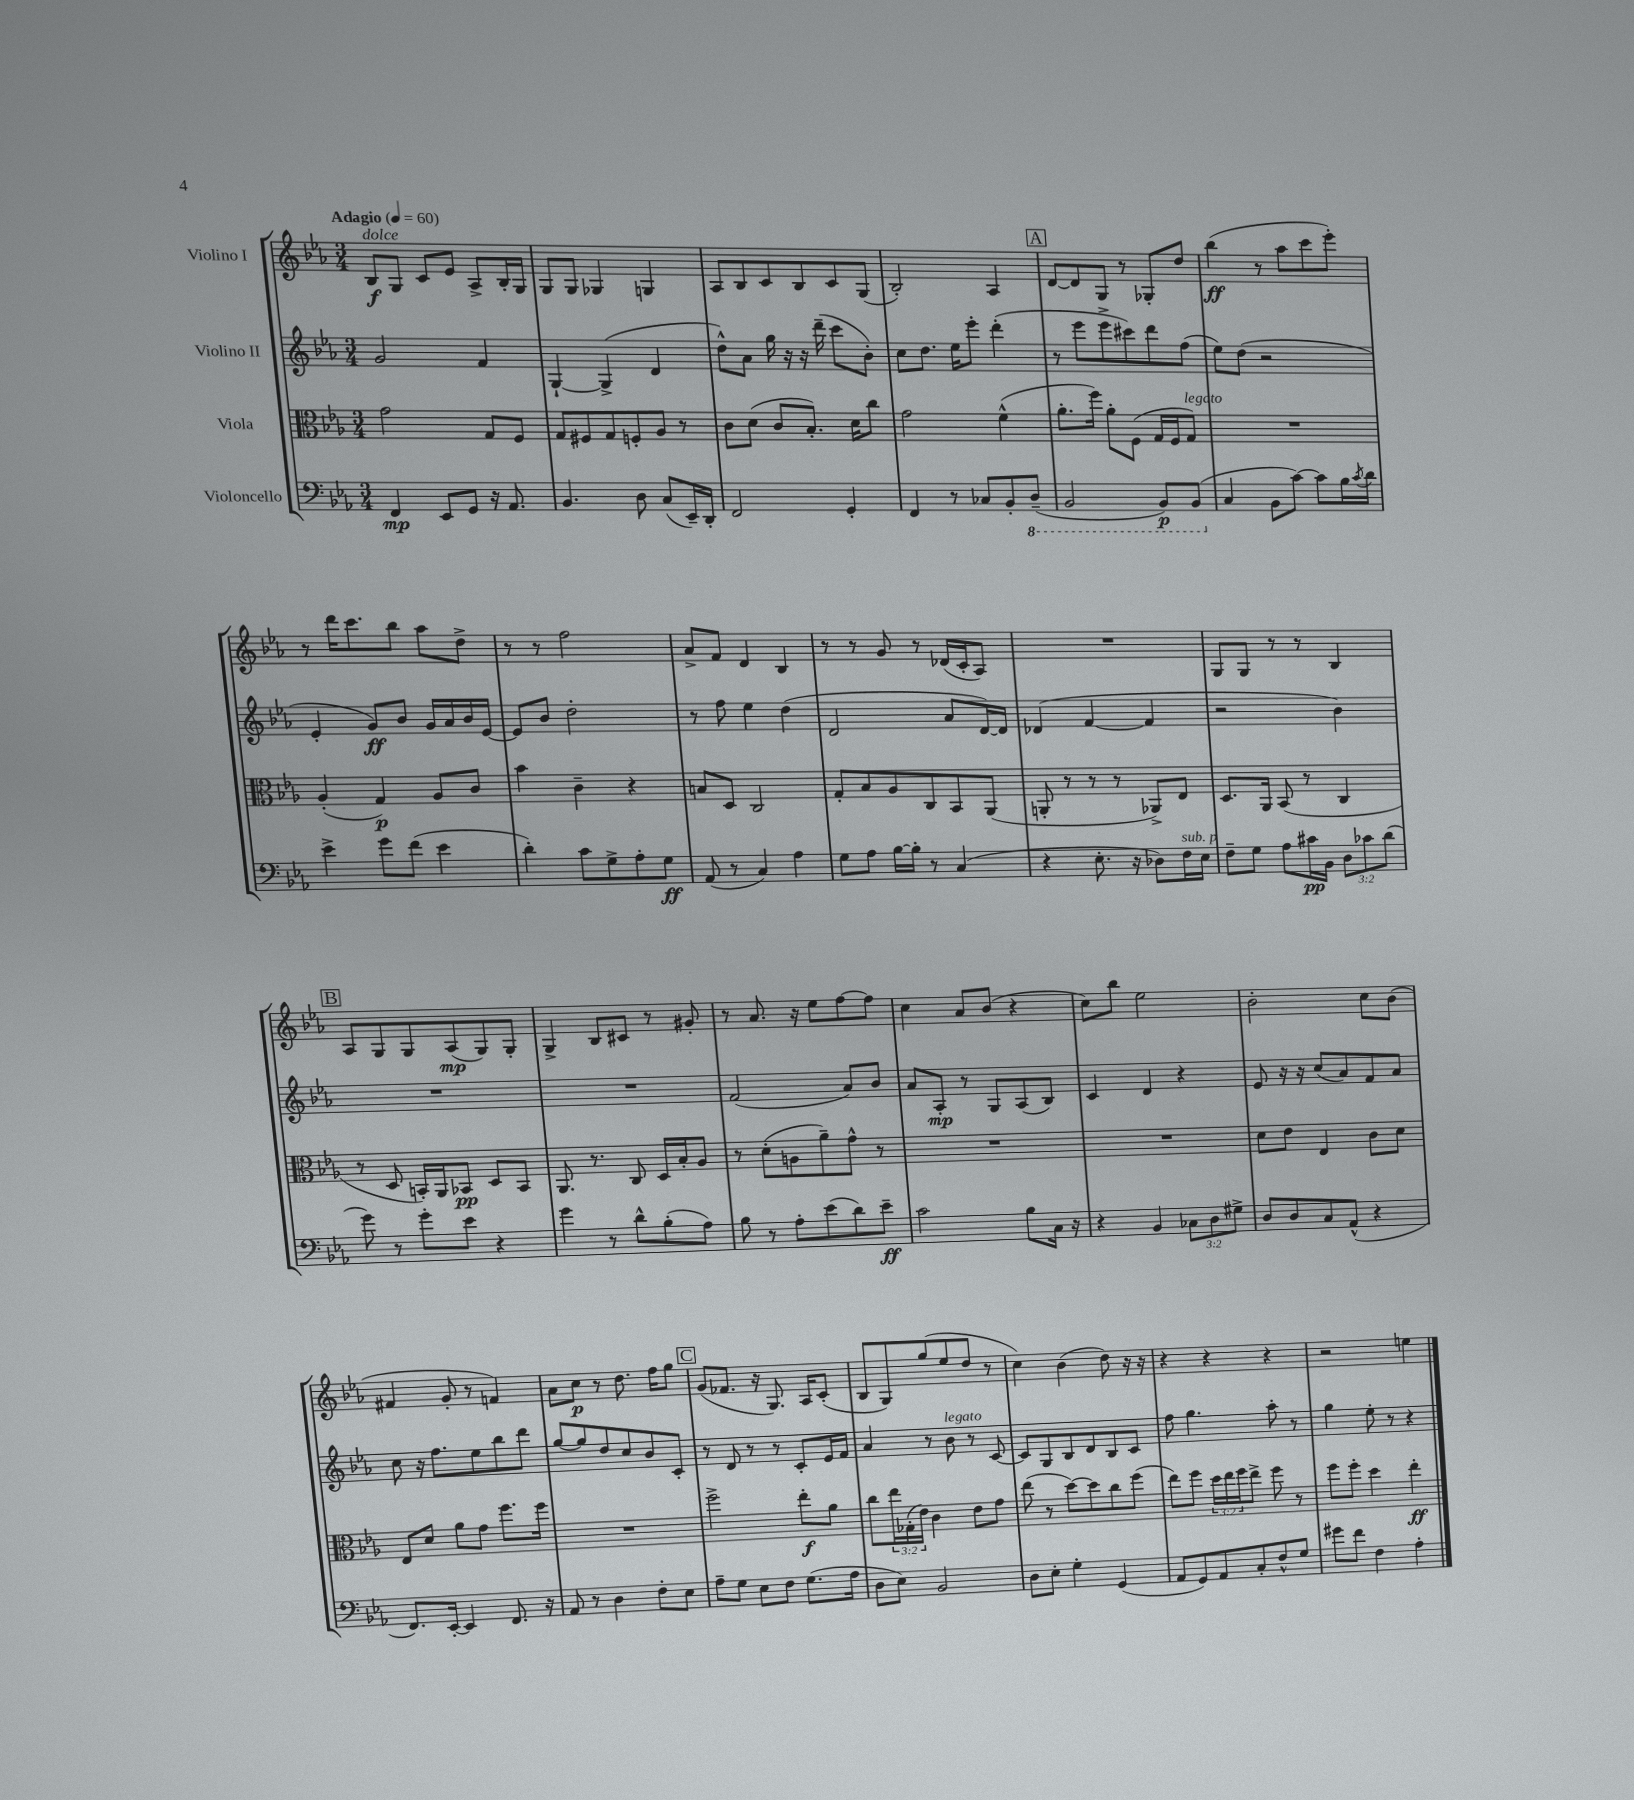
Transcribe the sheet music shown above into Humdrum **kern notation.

**kern	**dynam	**kern	**dynam	**kern	**dynam	**kern	**dynam
*part4	*part4	*part3	*part3	*part2	*part2	*part1	*part1
*staff4	*staff4	*staff3	*staff3	*staff2	*staff2	*staff1	*staff1
*I"Violoncello	*	*I"Viola	*	*I"Violino II	*	*I"Violino I	*
*clefF4	*	*clefC3	*	*clefG2	*	*clefG2	*
*k[b-e-a-]	*	*k[b-e-a-]	*	*k[b-e-a-]	*	*k[b-e-a-]	*
*M3/4	*	*M3/4	*	*M3/4	*	*M3/4	*
*MM60	*	*MM60	*	*MM60	*	*MM60	*
=1	=1	=1	=1	=1	=1	=1	=1
!	!	!	!	!	!	!LO:TX:a:B:t=Adagio	!
!	!	!	!	!	!	!LO:TX:a:i:t=dolce	!
4FF/	mp	2g\	.	2g/	.	8B-/L	f
.	.	.	.	.	.	8G/J	.
8EE-/L	.	.	.	.	.	8c/L	.
8GG/J	.	.	.	.	.	8e-/J	.
16r	.	8G/L	.	4f/	.	8A-^/L	.
8.AA-/	.	.	.	.	.	.	.
.	.	8F/J	.	.	.	16B-'/L	.
.	.	.	.	.	.	16G/JJ	.
=2	=2	=2	=2	=2	=2	=2	=2
4.BB-/	.	8G/L	.	[4G`/	.	8G/L	.
.	.	8F#X/	.	.	.	8G/J	.
.	.	8G/	.	(4G^/]	.	4G-X/	.
8D\	.	8Fn'/	.	.	.	.	.
(8C/L	.	8A-/J	.	4d/	.	4Gn/	.
16EE-~/L)	.	8r	.	.	.	.	.
16DD'/JJ	.	.	.	.	.	.	.
=3	=3	=3	=3	=3	=3	=3	=3
2FF/	.	8c\L	.	8dd^^\L)	.	8A-/L	.
.	.	(8d\J	.	8a-\J	.	8B-/	.
.	.	8c/L	.	16gg\	.	8c/	.
.	.	.	.	16r	.	.	.
.	.	8.B-'/J)	.	16r	.	8B-/	.
.	.	.	.	(16ddd~\	.	.	.
4GG'/	.	.	.	8ccc\L	.	8c/	.
.	.	16d\KL	.	.	.	.	.
.	.	8cc\J	.	8b-'\J)	.	(8G/J	.
=4	=4	=4	=4	=4	=4	=4	=4
4FF/	.	2g\	.	8cc\L	.	2B-'/)	.
.	.	.	.	8.dd\J	.	.	.
8r	.	.	.	.	.	.	.
.	.	.	.	16ee-\KL	.	.	.
8C-X/L	.	.	.	8eee-'\J	.	.	.
8BB-'/	.	(4f^^\	.	(4ddd'\	.	4A-/	.
*8ba	*	*	*	*	*	*	*
(8DD~/J	.	.	.	.	.	.	.
!!LO:REH:place=s1:t=A
=5	=5	=5	=5	=5	=5	=5	=5
2BBB-/	.	8.a-'\L	.	8r	.	[8d/L	.
.	.	.	.	8eee-\L	.	8d/]	.
.	.	16ff\Jk)	.	.	.	.	.
.	.	8a-'\L	.	8eee-^\	.	8G/J	.
.	.	(8F\J	.	8ccc#X\)	.	8r	.
8BBB-/L)	p	16G/LL	.	8ddd\	.	8G-X'/L	.
.	.	16F/J	.	.	.	.	.
!	!	!LO:TX:a:i:t=legato	!	!	!	!	!
(8BBB-/J	.	8G/J)	.	(8ff\J	.	8dd/J	.
=6	=6	=6	=6	=6	=6	=6	=6
*X8ba	*	*	*	*	*	*	*
4C/	.	2.r	.	8ee-\L)	.	(4bb-\	ff
.	.	.	.	(8dd\J	.	.	.
8BB-\L	.	.	.	2r	.	8r	.
[8c\J)	.	.	.	.	.	8aa-\L	.
8c\L]	.	.	.	.	.	8ccc\	.
16B-\L	.	.	.	.	.	8eee-'\J)	.
8qc/	.	.	.	.	.	.	.
16d\JJ	.	.	.	.	.	.	.
!!LO:LB:g=z
=7	=7	=7	=7	=7	=7	=7	=7
4e-^\	.	(4A-'/	.	4e-'/	.	8r	.
.	.	.	.	.	.	16ddd\KL	.
.	.	.	.	.	.	8.ccc\	.
8g\L	.	4G/)	p	8g/L)	ff	.	.
(8f\J	.	.	.	8b-/J	.	8bb-\J	.
4e-\	.	8A-/L	.	16g/LL	.	8aa-\L	.
.	.	.	.	16a-/	.	.	.
.	.	8c/J	.	16b-/	.	8dd^\J	.
.	.	.	.	[16e-/JJ	.	.	.
=8	=8	=8	=8	=8	=8	=8	=8
4d'\)	.	4b-\	.	8e-/L]	.	8r	.
.	.	.	.	8b-/J	.	8r	.
8c\L	.	4c~\	.	2dd'\	.	2ff\	.
8G^\	.	.	.	.	.	.	.
8A-'\	.	4r	.	.	.	.	.
8G\J	ff	.	.	.	.	.	.
=9	=9	=9	=9	=9	=9	=9	=9
(8AA-/	.	8Bn/L	.	8r	.	8a-^/L	.
8r	.	8D/J	.	8ff\	.	8f/J	.
4C/)	.	2C/	.	4ee-\	.	4d/	.
4A-\	.	.	.	(4dd\	.	4B-/	.
=10	=10	=10	=10	=10	=10	=10	=10
8G\L	.	8G'/L	.	2d/	.	8r	.
8A-\J	.	8B-/	.	.	.	8r	.
[16B-\LL	.	8A-/	.	.	.	8g/	.
16B-'\JJ]	.	.	.	.	.	.	.
8r	.	8C/	.	.	.	8r	.
(4C/	.	8BB-/	.	8a-/L	.	(16d-X/LL	.
.	.	.	.	.	.	16c'/J	.
.	.	(8AA-/J	.	[16d/L)	.	8A-/J)	.
.	.	.	.	16d/JJ]	.	.	.
=11	=11	=11	=11	=11	=11	=11	=11
4r	.	8AAn'/	.	(4d-X/	.	2.r	.
.	.	8r	.	.	.	.	.
8.E-'\	.	8r	.	[4f/	.	.	.
.	.	8r	.	.	.	.	.
16r	.	.	.	.	.	.	.
8D-X\L)	.	8AA-X^/L)	.	4f/]	.	.	.
!LO:TX:a:i:t=sub. p	!	!	!	!	!	!	!
16F\L	.	8E-/J	.	.	.	.	.
16E-\JJ	.	.	.	.	.	.	.
=12	=12	=12	=12	=12	=12	=12	=12
8F~\L	.	8.D/L	.	2r	.	8G/L	.
8G\J	.	.	.	.	.	8G/J	.
.	.	16AA-/Jk	.	.	.	.	.
8A-\L	.	(8BB-/	.	.	.	8r	.
16c#X\L	pp	8r	.	.	.	8r	.
16BB-\JJ	.	.	.	.	.	.	.
12D\L	.	4C/	.	4b-\)	.	4B-/	.
12c-X\	.	.	.	.	.	.	.
(12d\J	.	.	.	.	.	.	.
!!LO:LB:g=z
!!LO:REH:place=s1:t=B
=13	=13	=13	=13	=13	=13	=13	=13
8g\)	.	8r	.	2.r	.	8A-/L	.
8r	.	8D/	.	.	.	8G/	.
8g'\L	.	16BBn'/LL)	.	.	.	8G/	.
.	.	16AA-/J	.	.	.	.	.
8e-\J	.	8BB-X/J	pp	.	.	(8A-/	mp
4r	.	8D/L	.	.	.	8G/)	.
.	.	8BB-/J	.	.	.	8G'/J	.
=14	=14	=14	=14	=14	=14	=14	=14
4g\	.	8.AA-/	.	2.r	.	4G^/	.
.	.	8.r	.	.	.	.	.
8r	.	.	.	.	.	8B-/L	.
8d^^\L	.	8C/	.	.	.	8c#X/J	.
(8B-'\	.	16D/LL	.	.	.	8r	.
.	.	16B-'/J	.	.	.	.	.
8A-\J)	.	8A-/J	.	.	.	8g#X'/	.
=15	=15	=15	=15	=15	=15	=15	=15
8B-\	.	8r	.	(2f/	.	8r	.
8r	.	(8d'\L	.	.	.	8.a-/	.
8A-'\L	.	8An\	.	.	.	.	.
.	.	.	.	.	.	16r	.
(8e-\	.	8a-~\)	.	.	.	8ee-\L	.
8d\)	.	8g^^\J	.	8a-/L)	.	[8ff\	.
8e-~\J	ff	8r	.	8b-/J	.	8ff\J]	.
=16	=16	=16	=16	=16	=16	=16	=16
2c\	.	2.r	.	8a-/L	.	4cc\	.
.	.	.	.	8A-'/J	mp	.	.
.	.	.	.	8r	.	8a-/L	.
.	.	.	.	8G/L	.	(8b-/J	.
8B-\L	.	.	.	(8A-/	.	4r	.
16C\Jk	.	.	.	8B-/J)	.	.	.
16r	.	.	.	.	.	.	.
=17	=17	=17	=17	=17	=17	=17	=17
4r	.	2.r	.	4c/	.	8cc\L)	.
.	.	.	.	.	.	8bb-\J	.
4BB-/	.	.	.	4d/	.	2ee-\	.
12C-X\L	.	.	.	4r	.	.	.
12D\	.	.	.	.	.	.	.
12G#X^\J	.	.	.	.	.	.	.
=18	=18	=18	=18	=18	=18	=18	=18
8D/L	.	8d\L	.	8e-/	.	2b-'\	.
8D/	.	8e-\J	.	16r	.	.	.
.	.	.	.	16r	.	.	.
8C/	.	4E-/	.	(8cc/L	.	.	.
(8AA-^^/J	.	.	.	8a-/)	.	.	.
4r	.	8c\L	.	8f/	.	8cc\L	.
.	.	8d\J	.	8a-/J	.	(8b-\J	.
!!LO:LB:g=z
=19	=19	=19	=19	=19	=19	=19	=19
8.FF/L)	.	8E-/L	.	8cc\	.	4f#X/	.
.	.	8d/J	.	16r	.	.	.
[16EE-'/Jk	.	.	.	8.ff\L	.	.	.
4EE-/]	.	8a-\L	.	.	.	8g'/	.
.	.	8g\J	.	8ee-\	.	8r	.
8.FF/	.	8.ff\L	.	8bb-\	.	4fn/)	.
.	.	.	.	8ddd\J	.	.	.
16r	.	16ff\Jk	.	.	.	.	.
=20	=20	=20	=20	=20	=20	=20	=20
8AA-/	.	2.r	.	[8gg/L	.	8a-\L	.
8r	.	.	.	8gg/]	.	8cc\J	p
4D\	.	.	.	8dd/	.	8r	.
.	.	.	.	8cc/	.	8.dd\	.
8F'\L	.	.	.	8b-/	.	.	.
.	.	.	.	.	.	16ff\KL	.
8E-\J	.	.	.	8c'/J	.	8gg\J	.
!!LO:REH:place=s1:t=C
=21	=21	=21	=21	=21	=21	=21	=21
8A-~\L	.	2ff^\	.	8r	.	(8g/L	.
8G\J	.	.	.	8d/	.	8.f-X/J	.
8E-\L	.	.	.	8r	.	.	.
.	.	.	.	.	.	16r	.
8F\J	.	.	.	8r	.	8.G/)	.
(8.G\L	.	8ee-'\L	f	8c'/L	.	.	.
.	.	.	.	.	.	16A-/KL	.
.	.	8a-\J	.	16e-/L	.	(8c'/J	.
16A-\Jk	.	.	.	16f/JJ	.	.	.
=22	=22	=22	=22	=22	=22	=22	=22
8D\L	.	8cc\L	.	4a-/	.	8B-/L	.
8E-\J)	.	24ee-\L	.	.	.	8G/)	.
.	.	(24G-X'\	.	.	.	.	.
.	.	24e-\JJ)	.	.	.	.	.
2BB-/	.	4c\	.	8r	.	(8gg/	.
!	!	!	!	!LO:TX:a:i:t=legato	!	!	!
.	.	.	.	8b-\	.	8ee-/	.
.	.	8e-\L	.	8r	.	8dd/J	.
.	.	8g\J	.	[8c/	.	8r	.
=23	=23	=23	=23	=23	=23	=23	=23
8D\L	.	(8ee-\	.	8c/L]	.	4cc\)	.
8E-'\J	.	8r	.	8G/	.	.	.
4G'\	.	[8dd\L)	.	8B-/	.	(4b-\	.
.	.	8dd\]	.	8d/	.	.	.
(4GG/	.	8cc\	.	8B-/	.	8dd\)	.
.	.	(8ff\J	.	8c/J	.	16r	.
.	.	.	.	.	.	16r	.
=24	=24	=24	=24	=24	=24	=24	=24
8AA-/L	.	8ee-\L)	.	8ff\	.	4r	.
8GG/)	.	8ff\J	.	4.gg\	.	.	.
8AA-/	.	24dd\LL	.	.	.	4r	.
.	.	24ee-\	.	.	.	.	.
.	.	24ff\J	.	.	.	.	.
8C'/	.	8ee-^\J	.	.	.	.	.
8F^^/	.	8ff\	.	8aa-'\	.	4r	.
8G/J	.	8r	.	8r	.	.	.
=25	=25	=25	=25	=25	=25	=25	=25
8g#X\L	.	8ff\L	.	4gg\	.	2r	.
8f\J	.	8ff'\J	.	.	.	.	.
4F\	.	4dd\	.	8ee-'\	.	.	.
.	.	.	.	8r	.	.	.
4A-'\	.	4ee-'\	ff	4r	.	4een\	.
==	==	==	==	==	==	==	==
*-	*-	*-	*-	*-	*-	*-	*-
